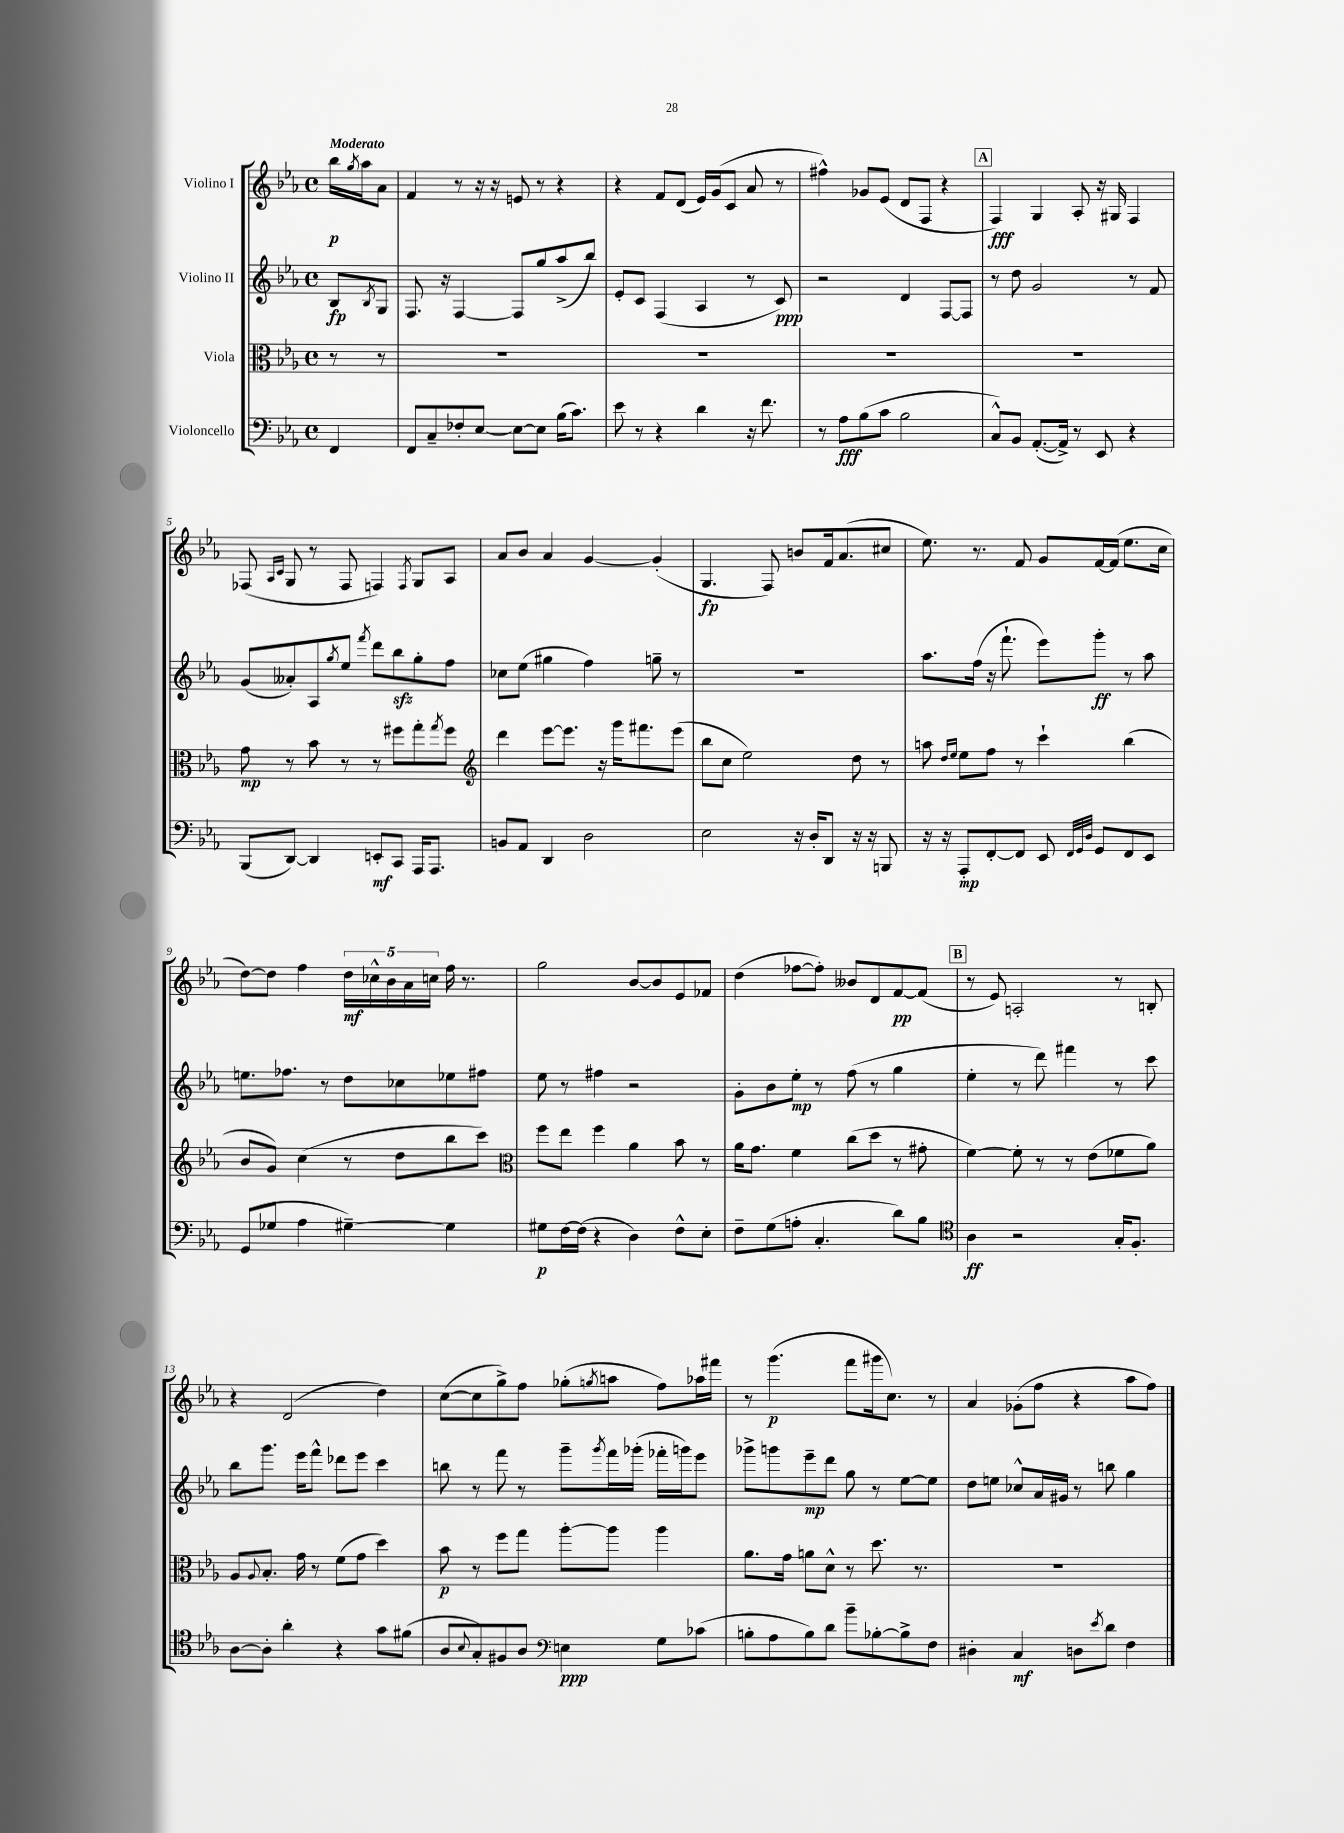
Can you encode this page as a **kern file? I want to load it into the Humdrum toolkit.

**kern	**kern	**kern	**kern
*staff4	*staff3	*staff2	*staff1
*clefF4	*clefC3	*clefG2	*clefG2
*k[b-e-a-]	*k[b-e-a-]	*k[b-e-a-]	*k[b-e-a-]
*M4/4	*M4/4	*M4/4	*M4/4
*met(c)	*met(c)	*met(c)	*met(c)
4FF/	8r	8B-/L	16bb-\LL
.	.	.	8qgg/
.	.	.	16aa-\J
.	.	8qB-/	.
.	8r	8G/J	8a-\J
=	=	=	=
8FF/L	1r	8.F/	4f/
8C~/	.	.	.
.	.	16r	.
8F-'/	.	[4F/	8r
[8E-/J	.	.	16r
.	.	.	16r
8E-\_L	.	8F/]L	8e/
8E-\]J	.	8gg/	8r
(16B-\LK	.	(8aa-^/	4r
8.c\J)	.	.	.
.	.	8bb-/J)	.
=	=	=	=
8e-\	1r	8e-'/L	4r
8r	.	8c/J	.
4r	.	(4F/	8f/L
.	.	.	(8d/J
4d\	.	4A-/	16e-/LL)
.	.	.	(16g/J
.	.	.	8c/J
16r	.	8r	8a-/
8.f\	.	.	.
.	.	8c/)	8r
=	=	=	=
8r	1r	2r	4ff#^^\)
8A-\L	.	.	.
(8B-\	.	.	8g-/L
8c\J	.	.	(8e-/J
2B-\	.	4d/	8d/L
.	.	.	8F/J
.	.	[8F/L	4r
.	.	8F/]J	.
=	=	=	=
8C^^/L)	1r	8r	4F/)
8BB-/J	.	8dd\	.
([8.AA-'/L	.	2g/	4G/
16AA-^/]Jk)	.	.	.
8r	.	.	8A-'/
8EE-/	.	.	16r
.	.	.	16G#/
4r	.	8r	4F/
.	.	8f/	.
=	=	=	=
(8BBB-/L	8g\	(8g/L	(8F-/
.	.	.	16qqA-/LL
.	.	.	16qqc/JJ
[8DD/J)	8r	8a--'/)	8G/
4DD/]	8b-\	8A-/	8r
.	.	8qgg/	.
.	8r	8ee-/J	8F-/
.	.	8qfff/	.
8EE'/L	8r	8ddd\L	4F/)
8CC/J	8ff#\L	8bb-\	.
.	.	.	8qF/
16AAA-/LK	8gg'\	8gg'\	8G/L
8.AAA-/J	.	.	.
.	8qgg/	.	.
.	8ff#\J	8ff\J	8A-/J
=	=	=	=
*	*clefG2	*	*
8BB/L	4ddd\	8cc-\L	8a-/L
8AA-/J	.	(8ee-\J	8b-/J
4DD/	[8eee-\L	4gg#\	4a-/
.	8.eee-\]J	.	.
2D\	.	4ff\)	[4g/
.	16r	.	.
.	16ggg\LK	.	.
.	8.fff#\	.	.
.	.	8gg~\	(4g'/]
.	(8eee-\J	8r	.
=	=	=	=
2E-\	8bb-\L	1r	4.G/
.	8cc\J	.	.
.	2ee-\)	.	.
.	.	.	8F/)
16r	.	.	8b/L
16D'/LK	.	.	.
8DD/J	.	.	16f/k
.	.	.	(8.a-/
16r	8dd\	.	.
16r	.	.	.
8BBB/	8r	.	8cc#/J
=	=	=	=
16r	8aa\	8.aa-\L	8.ee-\)
16r	.	.	.
.	16qqdd/LL	.	.
.	16qqee-/JJ	.	.
8AAA-'/L	8ee-\L	.	.
.	.	(16ff\Jk	8.r
[8FF'/	8ff\J	16r	.
.	.	8.fff`\	.
8FF/]J	8r	.	8f/
8EE-/	4ccc`\	8eee-\L)	8g/L
32qqFF/LLL	.	.	.
32qqGG/	.	.	.
32qqD/JJJ	.	.	.
8GG/L	.	8ggg'\J	[16f/L
.	.	.	(16f/]JJ
8FF/	(4bb-\	8r	8.ee-\L
8EE-/J	.	8aa-\	.
.	.	.	16cc\Jk
=	=	=	=
(8GG/L	8b-/L	8.ee\L	[8dd\L)
8G-/J	8g/J)	.	8dd\]J
.	.	8.ff-\J	.
4A-\	(4cc\	.	4ff\
.	.	8r	.
[4G#~\)	8r	8dd\L	20dd\LL
.	.	.	20cc-^^\
.	.	.	20b-\
.	8dd\L	8cc-\	.
.	.	.	20a-\
.	.	.	20cc\JJ
4G#\]	8bb-\	8ee-\	16ff\
.	.	.	8.r
.	8ccc\J)	8ff#\J	.
=	=	=	=
*	*clefC3	*	*
8G#\L	8ff\L	8ee-\	2gg\
[16F\L	8ee-\J	8r	.
(16F\]JJ	.	.	.
4r	4ff\	4ff#\	.
4D\)	4a-\	2r	[8b-/L
.	.	.	8b-/]
8F^^\L	8b-\	.	8e-/
8E-'\J	8r	.	8f-/J
=	=	=	=
8F~\L	16a-\LK	8g'\L	(4dd\
.	8.g\J	.	.
(8G\	.	8b-\	.
8A'\J	4f\	8ee-'\J	[8ff-\L
4.C'/	.	8r	8ff-'\]J)
.	(8cc\L	(8ff\	8b--/L
.	8dd\J	8r	8d/
8d\L)	8r	4gg\	[8f/
8B-\J	8g#'\	.	(8f/]J
=	=	=	=
*clefC4	*	*	*
4A-\	[4f\)	4ee-'\	8r
.	.	.	8e-/)
2r	8f'\]	8r	2A'/
.	8r	8ddd\)	.
.	8r	4fff#\	.
.	(8e-\L	.	.
16G'/LK	8f-\	8r	8r
8.F'/J	.	.	.
.	8a-\J)	8ccc\	8B'/
=	=	=	=
[8A-\L	8A-/L	8bb-\L	4r
.	8qqA-/	.	.
8A-'\]J	8.B-'/J	8.ggg\J	.
4a-'\	.	.	(2d/
.	16g\	16eee-\LK	.
.	8r	8fff^^\J	.
4r	(8f\L	8ddd-\L	.
.	8g\J	8eee-\J	.
8g\L	4dd\)	4ccc\	4dd\)
(8f#\J	.	.	.
=	=	=	=
8A-/L	8b-\	8bb\	([8cc\L
8qqB-/	.	.	.
8G'/)	8r	8r	8cc\]
8F#/	8ff\L	8fff\	8gg^\)
8A-/J	8gg\J	8r	8ff\J
*clefF4	*	*	*
4E\	[8aa-'\L	8ggg~\L	(8gg-'\L
.	.	8qggg/	8qgg/
.	8aa-\]J	16fff\L	8aa\J
.	.	(16ggg-'\JJ	.
8G\L	4aa-\	16fff-'\LL	8ff\L)
.	.	16ggg\J)	.
(8c-\J	.	8eee-\J	16aa-\L
.	.	.	16fff#\JJ
=	=	=	=
8B'\L	8.a-\L	8ggg-^\L	8r
8A-\	.	8ggg\	(4.ggg\
.	16g\Jk	.	.
8B\)	8a\L	8eee-~\	.
8d\J	8d^^\J	8ddd\J	.
8b-~\L	8r	8gg\	8fff\L
[8B-'\	8.dd\	8r	16ggg#\k
.	.	.	8.cc\J)
8B-^\]	.	[8ee-\L	.
.	8.r	.	.
8F\J	.	8ee-\]J	8r
=	=	=	=
4D#'\	1r	8dd\L	4a-/
.	.	8ee\J	.
4C/	.	8cc-^^/L	(8g-'\L
.	.	16a-/L	8ff\J
.	.	16g#/JJ	.
8D\L	.	8r	4r
8qe-/	.	.	.
8d\J	.	8bb\	.
4F\	.	4gg\	8aa-\L
.	.	.	8ff\J)
==	==	==	==
*-	*-	*-	*-
